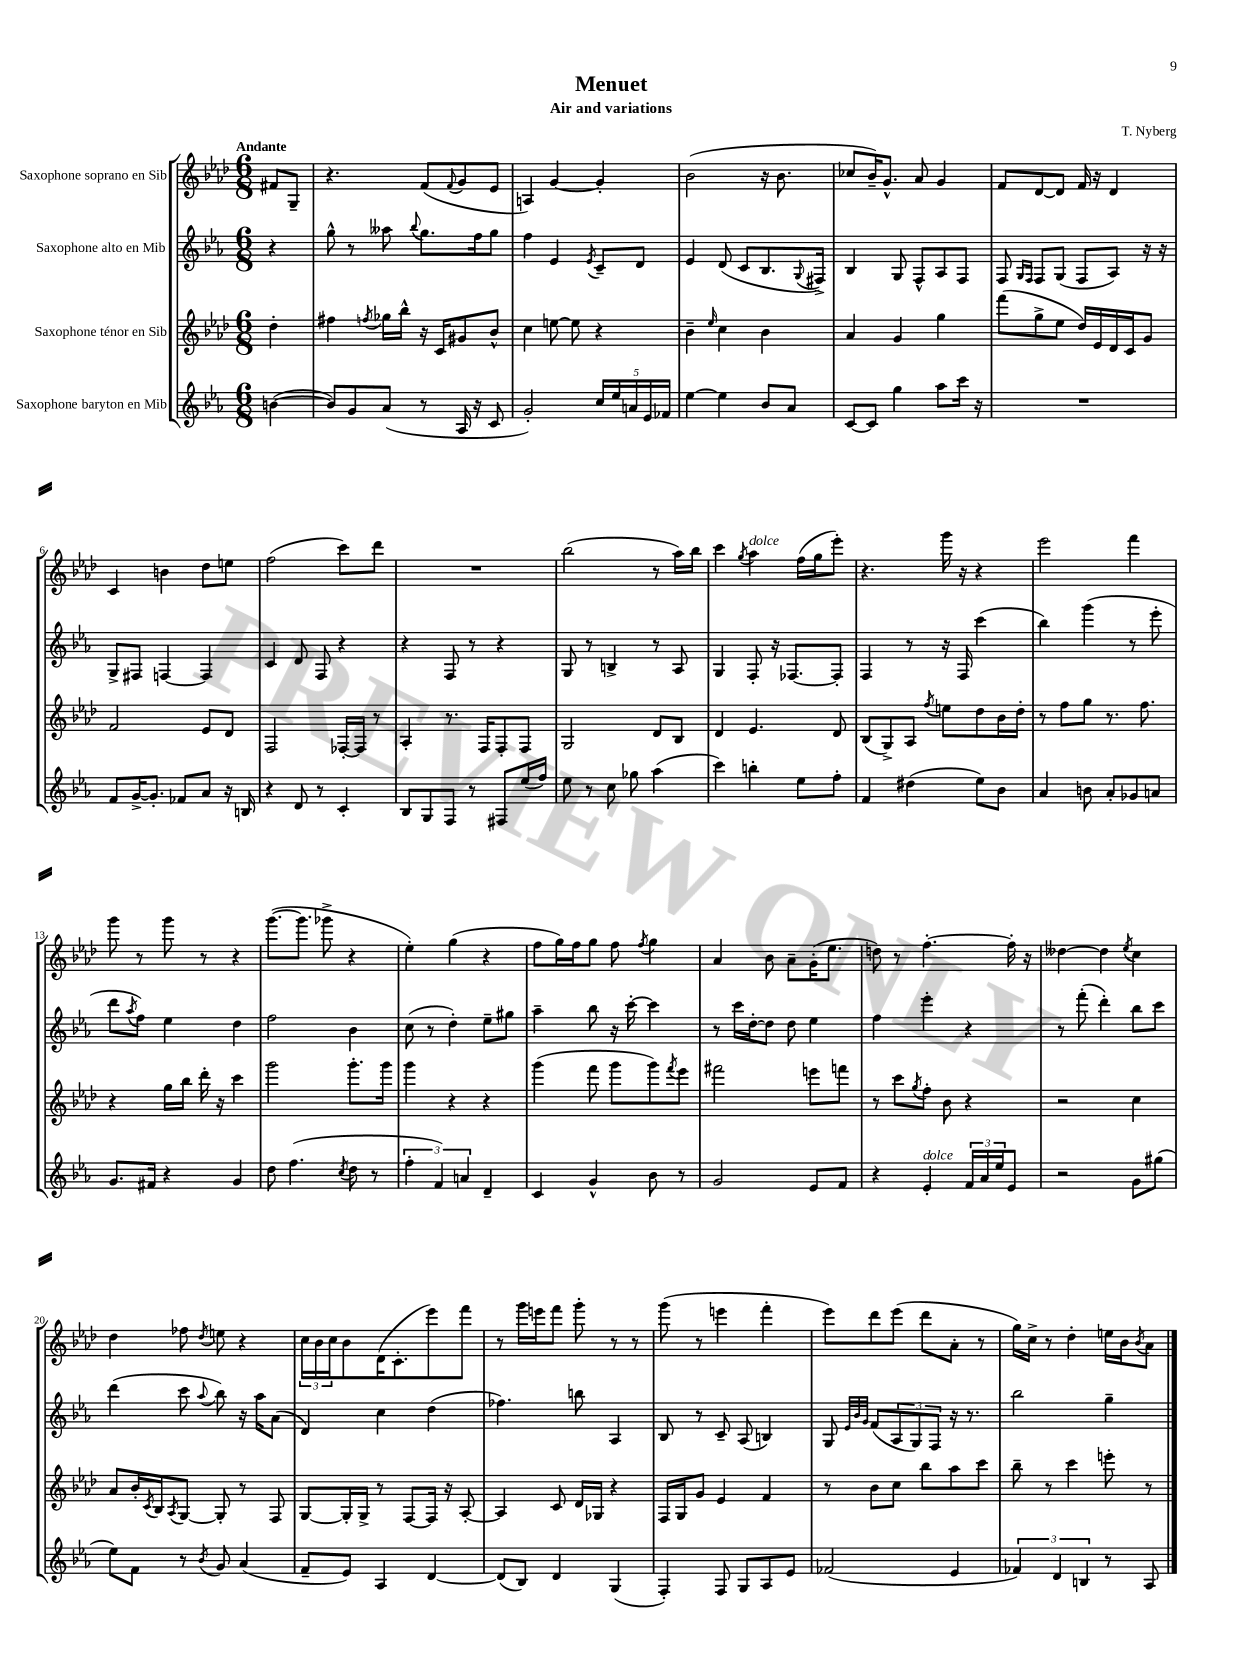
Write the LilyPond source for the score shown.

\header { title = "Menuet" composer = "T. Nyberg" subtitle = "Air and variations" }
<<
\new StaffGroup <<
\new Staff = "s0" \with { instrumentName = "Saxophone soprano en Sib" } {
    \clef treble \key aes \major \numericTimeSignature \time 6/8 \partial 4 \tempo "Andante"
    fis'8 g8-- |
    r4. f'8( \appoggiatura { f'8 } g'8 ees'8 |
    a4) g'4~ g'4-. |
    bes'2( r16 bes'8. |
    ces''8 bes'16--) g'8.-^ aes'8 g'4 |
    f'8 des'8~ des'8 f'16 r16 des'4 |
    c'4 b'4 des''8 e''8 |
    f''2( c'''8) des'''8 |
    R2. |
    bes''2( r8 aes''16) bes''16 |
    c'''4 \acciaccatura { g''8 } aes''4^\markup { \italic "dolce" } f''16( g''16 ees'''8-.) |
    r4. g'''16 r16 r4 |
    ees'''2 f'''4 |
    g'''8 r8 g'''8 r8 r4 |
    g'''8.~( g'''8. ges'''8-> r4 |
    ees''4-.) g''4( r4 |
    f''8 g''16) f''16 g''8 f''8 \acciaccatura { f''8 } g''4 |
    aes'4 bes'8 aes'8-- g'16-.( ees''8. |
    d''8) r8 f''4.~-. f''16-. r16 |
    deses''4~ deses''4 \acciaccatura { ees''8 } c''4 |
    des''4 fes''8 \acciaccatura { des''8 } e''8 r4 |
    \tuplet 3/2 { c''16 bes'16 c''16 } bes'8 des'16( c'8.-. ees'''8) f'''8 |
    r8 g'''16 e'''16 f'''8 g'''8-. r8 r8 |
    g'''8( r8 e'''4 f'''4-. |
    ees'''8) des'''8 ees'''8( des'''8 aes'8-. r8 |
    g''16) c''16-> r8 des''4-. e''16 bes'16 \acciaccatura { bes'8 } aes'8 \bar "|." |
}
\new Staff = "s1" \with { instrumentName = "Saxophone alto en Mib" } {
    \clef treble \key ees \major \numericTimeSignature \time 6/8 \partial 4
    r4 |
    g''8-^ r8 aeses''8 \appoggiatura { bes''8 } g''8. f''16 g''8 |
    f''4 ees'4 \acciaccatura { ees'8 } c'8-- d'8 |
    ees'4 d'8( c'8 bes8. \appoggiatura { g8 } fis16->) |
    bes4 g8 f8-^ aes8 f8 |
    f8 \grace { g16 f16 } f8 g8( f8 aes8) r16 r16 |
    g8-> fis8 f4~ f4 |
    c'4 d'8 f8 r4 |
    r4 f8 r8 r4 |
    g8 r8 b4-> r8 aes8 |
    g4 f8-. r16 fes8.~ fes8-. |
    f4 r8 r16 f16 c'''4( |
    bes''4) g'''4( r8 ees'''8-. |
    d'''8 \acciaccatura { aes''8 } f''8) ees''4 d''4 |
    f''2 bes'4 |
    c''8( r8 d''4-.) ees''8-- gis''8 |
    aes''4-- bes''8 r16 c'''16~-. c'''4 |
    r8 c'''16 d''16~-. d''8 d''8 ees''4 |
    f''4 ees'''4-. r4 |
    r8 f'''8-.( d'''4-.) bes''8 c'''8 |
    d'''4( c'''8 \appoggiatura { aes''8 } bes''8) r16 aes''16 aes'8( |
    d'4) c''4 d''4( |
    fes''4.) b''8 aes4 |
    bes8 r8 c'8-- aes8( b4) |
    g8 \grace { ees'32 bes'32 g'32 } f'8( \tuplet 3/2 { aes8 g8) f8 } r16 r8. |
    bes''2 g''4-- \bar "|." |
}
\new Staff = "s2" \with { instrumentName = "Saxophone ténor en Sib" } {
    \clef treble \key aes \major \numericTimeSignature \time 6/8 \partial 4
    des''4-. |
    fis''4 \acciaccatura { f''8 } ges''16 bes''16-^ r16 c'16 gis'8 bes'8-^ |
    c''4 e''8~ e''8 r4 |
    bes'4-- \grace { ees''16 } c''4 bes'4 |
    aes'4 g'4 g''4 |
    f'''8( g''8-> ees''8 des''16) ees'16 des'16 c'16 g'8 |
    f'2 ees'8 des'8 |
    f2 fes16~-. fes16 r8 |
    aes4-. r8. f16 f8-. f8 |
    g2 des'8 bes8 |
    des'4 ees'4. des'8 |
    bes8( g8->) aes8 \acciaccatura { f''8 } e''8 des''8 bes'16 des''16-. |
    r8 f''8 g''8 r8. f''8. |
    r4 g''16 bes''16 des'''16-. r16 c'''4 |
    g'''2 g'''8.-. g'''16 |
    g'''4 r4 r4 |
    g'''4( f'''8 g'''8 g'''8) \acciaccatura { f'''8 } ees'''8 |
    fis'''2 e'''8 f'''8 |
    r8 c'''8 \acciaccatura { g''8 } f''8-. bes'8 r4 |
    r2 c''4 |
    aes'8 bes'16-. \acciaccatura { c'8 } bes16 \acciaccatura { aes8 } g8~ g8-. r8 f8 |
    g8~ g16-. g16-> r8 f8~ f16 r16 aes8~-. |
    aes4 c'8 des'16 ges16 r4 |
    f16 g16 g'8 ees'4 f'4 |
    r8 bes'8 c''8 bes''8 aes''8 c'''8 |
    bes''8-- r8 c'''4 e'''8-. r8 \bar "|." |
}
\new Staff = "s3" \with { instrumentName = "Saxophone baryton en Mib" } {
    \clef treble \key ees \major \numericTimeSignature \time 6/8 \partial 4
    b'4~( |
    b'8) g'8 aes'8( r8 aes16 r16 c'8 |
    g'2-.) \tuplet 5/4 { c''16 ees''16 a'16 ees'16 fes'16 } |
    ees''4~ ees''4 bes'8 aes'8 |
    c'8~ c'8 g''4 aes''8 c'''16 r16 |
    R2. |
    f'8 g'16~-> g'8.-. fes'8 aes'8 r16 b16 |
    r4 d'8 r8 c'4-. |
    bes8 g8 f8 r8 fis8 ees''16( f''16) |
    ees''8 r8 c''8 ges''8 aes''4( |
    c'''4) b''4-. ees''8 f''8-. |
    f'4 dis''4( ees''8) bes'8 |
    aes'4 b'8 aes'8-. ges'8 a'8 |
    g'8. fis'16 r4 g'4 |
    d''8 f''4.( \acciaccatura { c''8 } d''8 r8 |
    \tuplet 3/2 { f''4-. f'4) a'4 } d'4-- |
    c'4 g'4-^ bes'8 r8 |
    g'2 ees'8 f'8 |
    r4 ees'4-.^\markup { \italic "dolce" } \tuplet 3/2 { f'16 aes'16 ees''16 } ees'8 |
    r2 g'8 gis''8( |
    ees''8) f'8 r8 \acciaccatura { bes'8 } g'8 aes'4( |
    f'8-- ees'8) aes4 d'4~ |
    d'8( bes8) d'4 g4( |
    f4-.) f8 g8 aes8 ees'8 |
    fes'2( ees'4 |
    \tuplet 3/2 { fes'4) d'4 b4 } r8 aes8 \bar "|." |
}
>>
>>
